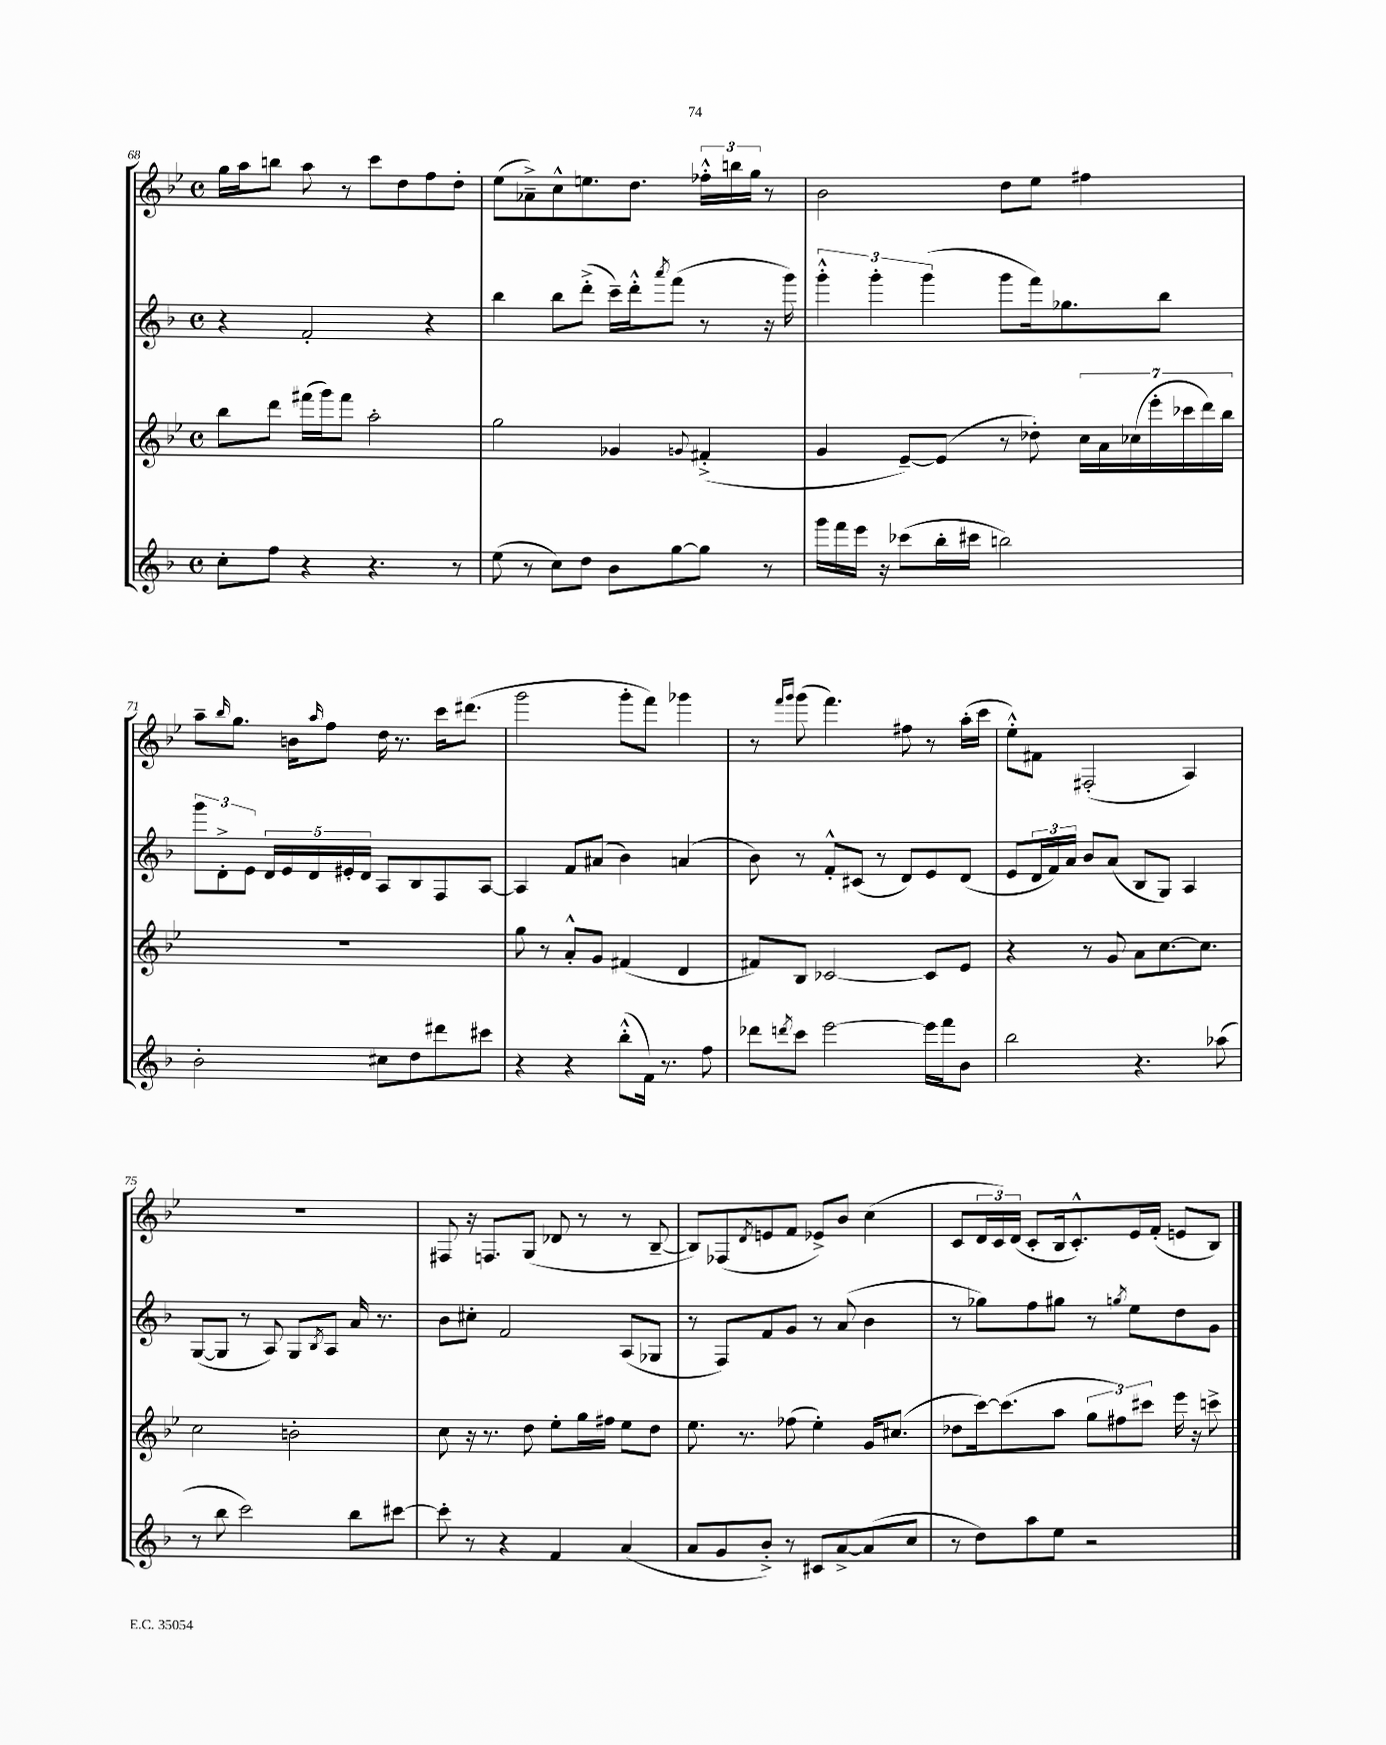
<<
\new StaffGroup <<
\new Staff = "s0" {
    \clef treble \key bes \major \defaultTimeSignature \time 4/4
    g''16 a''16 b''8 a''8 r8 c'''8 d''8 f''8 d''8-. |
    ees''8( aes'8--->) c''8-^ e''8. d''8. \tuplet 3/2 { fes''16-.-^ b''16 g''16 } r8 |
    bes'2 d''8 ees''8 fis''4 |
    a''8-- \grace { bes''16 } g''8. b'16 \grace { a''16 } f''8 d''16 r8. c'''16 dis'''8.( |
    g'''2 g'''8-. f'''8) ges'''4 |
    r8 \grace { f'''16 g'''16 } g'''8( f'''4.) fis''8 r8 a''16-.( c'''16 |
    ees''8-.-^) fis'8 fis2-.( a4) |
    R1 |
    fis8 r16 f8. g8( des'8 r8 r8 bes8~-- |
    bes8) fes8( \acciaccatura { d'8 } e'8 f'8 ees'8->) bes'8 c''4( |
    c'8 \tuplet 3/2 { d'16 c'16) d'16( } c'8-. bes16 c'8.-.-^) ees'16 f'16-.( e'8 bes8) \bar "|." |
}
\new Staff = "s1" {
    \clef treble \key f \major \defaultTimeSignature \time 4/4
    r4 f'2-. r4 |
    bes''4 bes''8 d'''8-.->( c'''16--) d'''16-.-^ \acciaccatura { a'''8 } f'''8( r8 r16 g'''16) |
    \tuplet 3/2 { g'''4-.-^ g'''4-. g'''4( } g'''8 f'''16) ges''8. bes''8 |
    \tuplet 3/2 { g'''8 d'8-.-> e'8 } \tuplet 5/4 { d'16 e'16 d'16 eis'16-. d'16 } a8 bes8 f8 a8~ |
    a4 f'8 ais'8( bes'4) a'4( |
    bes'8) r8 f'8-.-^ cis'8( r8 d'8) e'8 d'8( |
    e'8 \tuplet 3/2 { d'16 f'16) a'16 } bes'8 a'8( bes8 g8) a4 |
    g8~( g8 r8 a8) g8 \acciaccatura { bes8 } a8 a'16 r8. |
    bes'8 cis''8-. f'2 a8( ges8 |
    r8 f8) f'8 g'8 r8 a'8( bes'4 |
    r8 ges''8) f''8 gis''8 r8 \acciaccatura { g''8 } e''8 d''8 g'8 \bar "|." |
}
\new Staff = "s2" {
    \clef treble \key bes \major \defaultTimeSignature \time 4/4
    bes''8 d'''8 fis'''16( g'''16) fis'''8 a''2-. |
    g''2 ges'4 \appoggiatura { g'8 } fis'4-.->( |
    g'4 ees'8~--) ees'8( r8 des''8-.) \tuplet 7/4 { c''16 a'16 ces''16( ees'''16-. ces'''16 d'''16) bes''16 } |
    R1 |
    g''8 r8 a'8-.-^ g'8 fis'4( d'4 |
    fis'8) bes8 ces'2~ ces'8 ees'8 |
    r4 r8 g'8 a'8 c''8.~ c''8. |
    c''2 b'2-. |
    c''8 r16 r8. d''8 ees''8-. g''16 fis''16 ees''8 d''8 |
    ees''8. r8. fes''8( ees''4-.) g'16 cis''8.( |
    des''8 c'''16~) c'''8.( a''8 \tuplet 3/2 { g''8 fis''8) cis'''8 } ees'''16 r16 c'''8-> \bar "|." |
}
\new Staff = "s3" {
    \clef treble \key f \major \defaultTimeSignature \time 4/4
    c''8-. f''8 r4 r4. r8 |
    e''8( r8 c''8) d''8 bes'8 g''8~ g''8 r8 |
    g'''16 f'''16 e'''16 r16 ces'''8( bes''16-. cis'''16 b''2) |
    bes'2-. cis''8 d''8 dis'''8 cis'''8 |
    r4 r4 bes''8-.-^( f'16) r8. f''8 |
    des'''8 \acciaccatura { d'''8 } c'''8 e'''2~ e'''16 f'''16 bes'8 |
    bes''2 r4. aes''8( |
    r8 bes''8 c'''2) bes''8 cis'''8~ |
    cis'''8-. r8 r4 f'4 a'4( |
    a'8 g'8 bes'8-.->) r8 cis'8 a'8~-> a'8( c''8 |
    r8 d''8) a''8 e''8 r2 \bar "|." |
}
>>
>>
\layout { \context { \Score currentBarNumber = #68 } }
